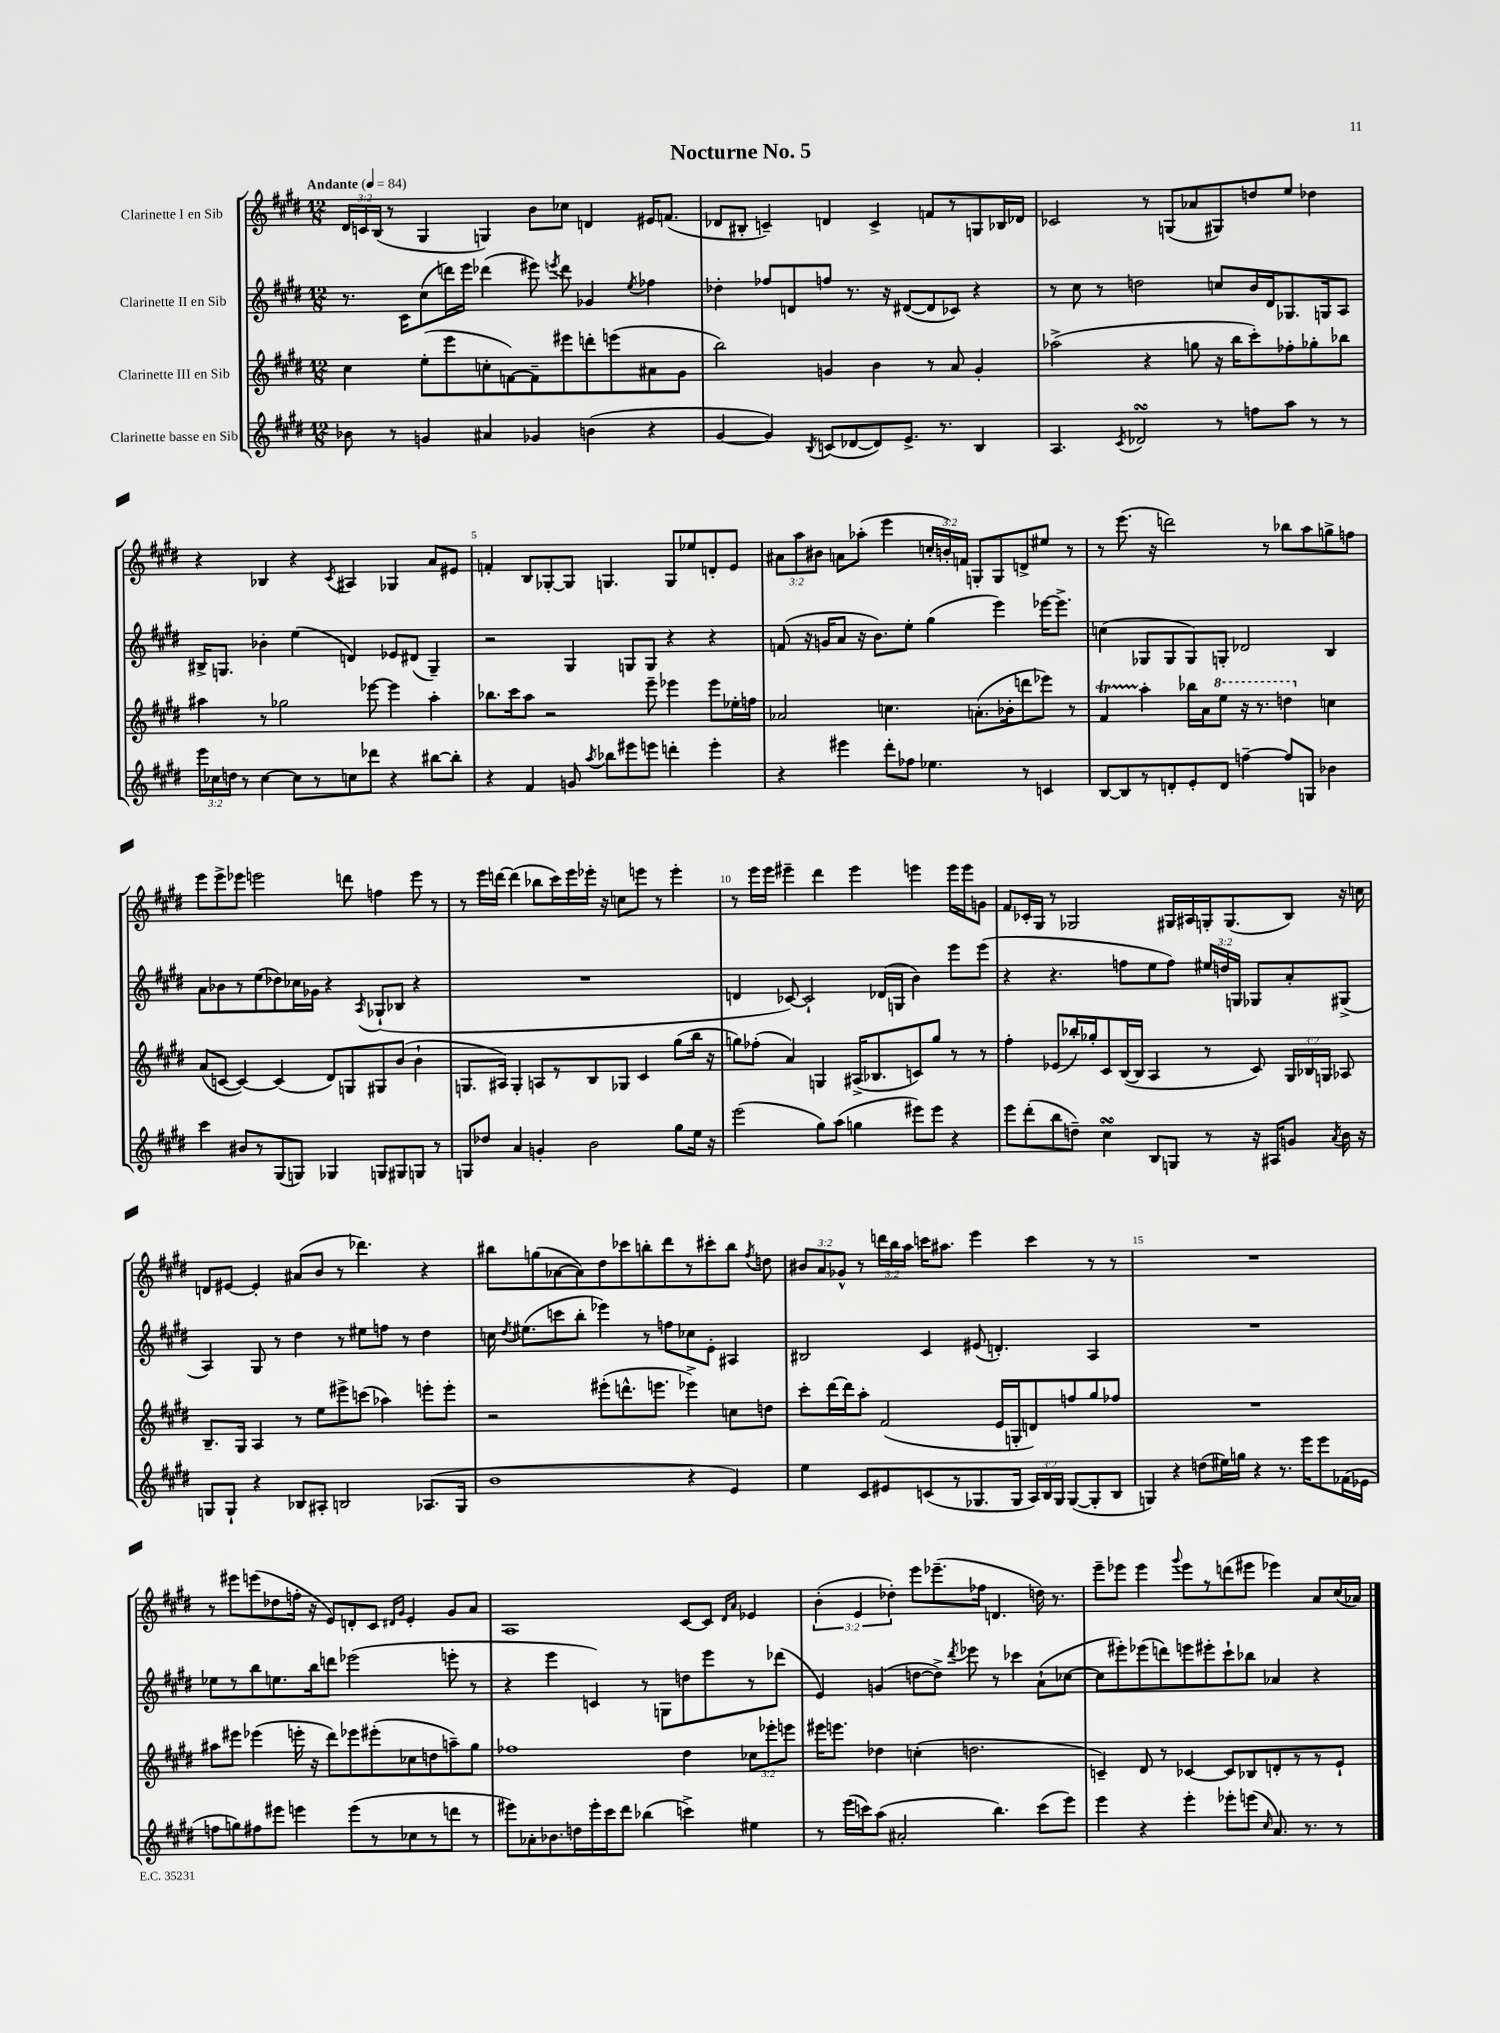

**kern	**kern	**kern	**kern
*staff4	*staff3	*staff2	*staff1
*clefG2	*clefG2	*clefG2	*clefG2
*k[f#c#g#d#]	*k[f#c#g#d#]	*k[f#c#g#d#]	*k[f#c#g#d#]
*M12/8	*M12/8	*M12/8	*M12/8
*MM84	*MM84	*MM84	*MM84
8b-	4cc#	8.r	24d#
.	.	.	24c
.	.	.	(24B
8r	.	.	8r
.	.	16c#	.
4g	(8ee'	(8cc#	4G#
.	8eee	16ddd)	.
.	.	16eee	.
4a#	8cc'	(4ddd-	4G)
.	[8f)	.	.
4g-	8f~]	8eee#)	8b
.	.	8qeee	.
.	8eee#	8ddd-	8cc-
(4b	8ddd'	4g-	4d
.	(8eee	.	.
.	.	8qee	.
4r	8a#	4ff-	16e#
.	.	.	(8.f
.	8g#	.	.
=	=	=	=
[4g#	2bb)	4dd-'	8d-
.	.	.	8B#'
4g#])	.	8ff-	4c~)
.	.	8d	.
8qB	.	.	.
(8c	4g	8ff	4d
[8d-	.	8.r	.
8d-])	4b	.	4c^
.	.	16r	.
8.e^	.	([8d#	.
.	8r	8d#]	8f
8.r	.	.	.
.	8a	8c-)	8r
4B	4g'	4r	8G
.	.	.	16B-
.	.	.	16d-
=	=	=	=
4.A	(2aa-^	8r	2c-
.	.	8cc#	.
.	.	8r	.
8qc#	.	.	.
2d-	.	2dd	.
.	4r	.	8r
.	.	.	(8G
.	8gg	.	8a-
8r	16r	8cc	8G#)
.	16bb	.	.
8ff	8ccc#')	16b	8dd
.	.	16d#	.
8aa	8ff-'	8.G-	8ee
8r	8gg-'	.	4dd-
.	.	16G	.
8r	8bb-	8A	.
=	=	=	=
24eee	4aa#	16B#^	4r
24cc-	.	.	.
.	.	8.G	.
24dd	.	.	.
8r	.	.	.
[4cc-	8r	4b-'	4B-
.	2gg-	.	.
8cc-]	.	(4ee	4r
8r	.	.	.
.	.	.	8qc#
8cc	.	4d)	4A#
8ddd-	[8eee-	.	.
4r	4eee-]	8e-	4G-
.	.	(8d#	.
[8bb#	4aa#'	4G~)	8a
8bb#']	.	.	8e#
=	=	=	=
4r	8.bb-	2r	4f'
.	16ccc#	.	.
4f#	8aa	.	8B
.	2r	.	[8G-'
8g	.	4G#	8G-]
8qaa	.	.	.
8bb-	.	.	4.G
8eee#	.	8G	.
8eee	8eee~	8G	.
4ddd'	4eee-	4r	8G
.	.	.	8ee-
4eee'	8eee-	4r	8d'
.	16ee-'	.	8e
.	16ff	.	.
=	=	=	=
4r	2a-	(8f	12a#
.	.	.	12aa
.	.	16r	.
.	.	.	12b#
.	.	16g	.
4eee#	.	8a	8a
.	.	16r	(8aa-'
.	.	8.b)	.
8ddd#'	4.cc	.	4eee
8ff-	.	8ee'	.
4.ee-	.	(4gg#	24cc'
.	.	.	24b')
.	.	.	24f
.	(8.a'	.	8G'
.	.	4eee)	8G
.	16b-'	.	.
8r	8ddd	.	8d^
4c	8eee-)	[16eee-	8ee#
.	.	8.eee-^]	.
.	8r	.	8r
=	=	=	=
[8B	4f#	(4cc	8r
8B]	.	.	(8.eee
8r	4aa'	8G-	.
.	.	.	16r
8d'	.	8G-	2ddd)
8e'	16bb-	8G-)	.
.	16a	.	.
8d	8eee	8G'	.
[4ff~	16r	2d-	.
.	8.r	.	.
.	.	.	8r
8ff]	4ddd	.	8bb-
8G	.	.	8aa
4b-	4cc	4B	8gg^
.	.	.	8ff
=	=	=	=
4ccc#	(8a	8a	8eee
.	[8c	8b-	8eee^
8b#	4c_)	8r	8eee-
8r	.	(8ee	2eee
(8G#	(4c]	8dd-)	.
8G)	.	16cc-	.
.	.	16g-	.
4G-	8d#)	4r	.
.	8G	.	8ddd
.	.	8qA	.
8G	8G#	(8G-`	4ff
8G#	(8b	8B-	.
8G	4b`	4r	8eee
8r	.	.	8r
=	=	=	=
8G	8.G	1.r	8r
8dd-	.	.	16eee
.	16A#)	.	[16ddd
4a	4G'	.	(4ddd]
4g'	8A	.	8bb-
.	8r	.	16ccc#)
.	.	.	16eee
2b	8B	.	16eee-'
.	.	.	16r
.	8G-	.	8cc
.	4c#	.	8eee
.	.	.	8r
8gg#	(8gg#	.	4eee'
16ee	16bb	.	.
16r	16r	.	.
=	=	=	=
(2eee	8gg)	4d	8r
.	(8ff-'	.	16eee
.	.	.	16eee
.	4a)	[8c-)	4eee#~
.	.	2c-`]	.
8gg#)	4G	.	4ddd#
(8aa	.	.	.
4gg	(16A#^	.	4eee#
.	8.B-	.	.
.	.	(16d-	.
.	.	16G	.
8eee#)	8c)	4b)	4eee
8eee#	8gg	.	.
4r	8r	8eee	16eee
.	.	.	16eee
.	8r	(8eee	8g
=	=	=	=
8eee	4ff#'	4r	8f#
(8ddd#'	.	.	16c-'
.	.	.	16G#
8bb	(8e-	4.r	8r
8dd~)	16bb-')	.	2G-
.	16gg-'	.	.
4cc#	8c#	.	.
.	([16B	8ff	.
.	16B]	.	.
8B	4A	8ee	.
8G	.	8ff)	16G#
.	.	.	16A#
8r	8r	24ee#	16G'
.	.	24dd	.
.	.	.	(8.G
.	.	24G	.
16r	8c#)	8G-	.
16A#	.	.	.
8g	24G#	8a'	8B)
.	24B-	.	.
.	24G	.	.
8qa	.	.	.
16b	8A-	(8G#^	16r
16r	.	.	16cc
=	=	=	=
8G	8.B~	4A)	8d
8G`	.	.	[8e#
.	16G#	.	.
4r	4A	8G#	4e#']
.	.	8r	.
8B-	8r	4dd#	(8a#
8A#'	8ee	.	8b
2B	8eee#^	8r	8r
.	(8ccc	8ee#	4.ddd-)
.	4aa-)	8ff	.
.	.	8r	.
(8.A-	8eee'	4dd#	4r
.	8eee'	.	.
16G	.	.	.
=	=	=	=
1b	2r	16cc	8bb#
.	.	8qdd#	.
.	.	(8.ee#	.
.	.	.	(8gg
.	.	8ccc	[8a-
.	.	8bb'	8a-])
.	(8eee#'	4eee-)	8dd#
.	8.ddd^^	.	8ccc-
.	.	8r	8bb'
.	8.eee	.	.
.	.	8ff	8ddd#
4r	4eee-^)	8cc-	8r
.	.	8e'	8ccc#'
4e)	8cc	4A#	8bb
.	.	.	8qff#
.	8dd	.	8dd
=	=	=	=
4ee	8ccc#'	2B#	12b#
.	.	.	12a
.	[16ddd#	.	.
.	.	.	12g-^^
.	16ddd#]	.	.
8c#	8aa'	.	8r
8e#	(2f#	.	24ddd
.	.	.	24bb
.	.	.	24aa
(8c	.	4c#	16ccc
.	.	.	8.aa#
8r	.	.	.
8.G-	.	(8e#	4eee
.	16e	4.d')	.
16G-	16G'	.	.
24A)	8d)	.	4ccc
24B	.	.	.
24G-	.	.	.
([8G-	8ff	.	.
8G-']	8gg#	4A	8r
8B	8ff-	.	8r
=	=	=	=
4G)	1.r	1.r	1.r
4r	.	.	.
(8dd	.	.	.
16ee#)	.	.	.
16gg	.	.	.
4r	.	.	.
8.r	.	.	.
16eee	.	.	.
8eee	.	.	.
(16f-	.	.	.
16e-	.	.	.
=	=	=	=
8ff	8aa#	8ee-	8r
8gg)	8eee#	8r	8eee#
8ff#	(4eee-	8bb	(8eee
8eee#	.	8.ee	8dd-
4eee	16eee'	.	16ff'
.	16r	16bb	16r
.	8ddd#)	8ddd	8e)
(8eee	8eee-	(2eee-	8d'
8r	(8eee#'	.	8c#
.	.	.	16qqd#
.	.	.	16qqg#
8cc-	8cc-	.	4e'
8r	8dd	.	.
8ddd	8aa~)	8eee'	8g#
8r	8gg#	8r	8a
=	=	=	=
8eee#)	1ff-	4r	1A
8a-'	.	.	.
8.b-	.	4eee	.
16dd	.	.	.
16eee#'	.	4c)	.
16ccc#	.	.	.
8ddd#	.	.	.
(4bb-	.	8r	.
.	.	8G	.
4ccc^)	4dd#	8dd	[8c#
.	.	8eee	8c#]
.	.	.	16qqd#
.	.	.	16qqa
4ee#	12cc-	8r	4e-
.	12eee-'	.	.
.	.	(8ddd-	.
.	12eee	.	.
=	=	=	=
8r	16eee#	4e)	(6b'
.	8.eee	.	.
(16eee	.	.	.
.	.	.	6e
16ccc)	.	.	.
(8aa	4dd-	(4g	.
.	.	.	6dd-')
2a#'	.	.	.
.	(4cc'	[8dd	8eee
.	.	8dd^])	(8.eee-~
.	.	8qddd#	.
.	2.dd	8eee-	.
.	.	.	16ff-
4.bb)	.	8r	4.d
.	.	4ccc-	.
(8ccc	.	(8a`	16dd)
.	.	.	8.r
8eee)	.	[8cc-	.
=	=	=	=
4eee	4c~)	8cc-]	8eee~
.	.	8eee#')	8eee-
4r	8d#	(8eee-	4eee-
.	8r	8ddd)	.
.	.	.	8qqggg#
4eee'	[4c-	8eee	8eee-
.	.	8eee#'	8r
8eee-'	8c-]	8ccc#`	(8ddd
(8eee	8B-	8bb-	8eee#
16qqcc#	.	.	.
8.a)	8d'	4a-	4eee-)
.	8r	.	.
8.r	.	.	.
.	8r	4r	8a
8r	8e`	.	(16cc#
.	.	.	16a-)
==	==	==	==
*-	*-	*-	*-
